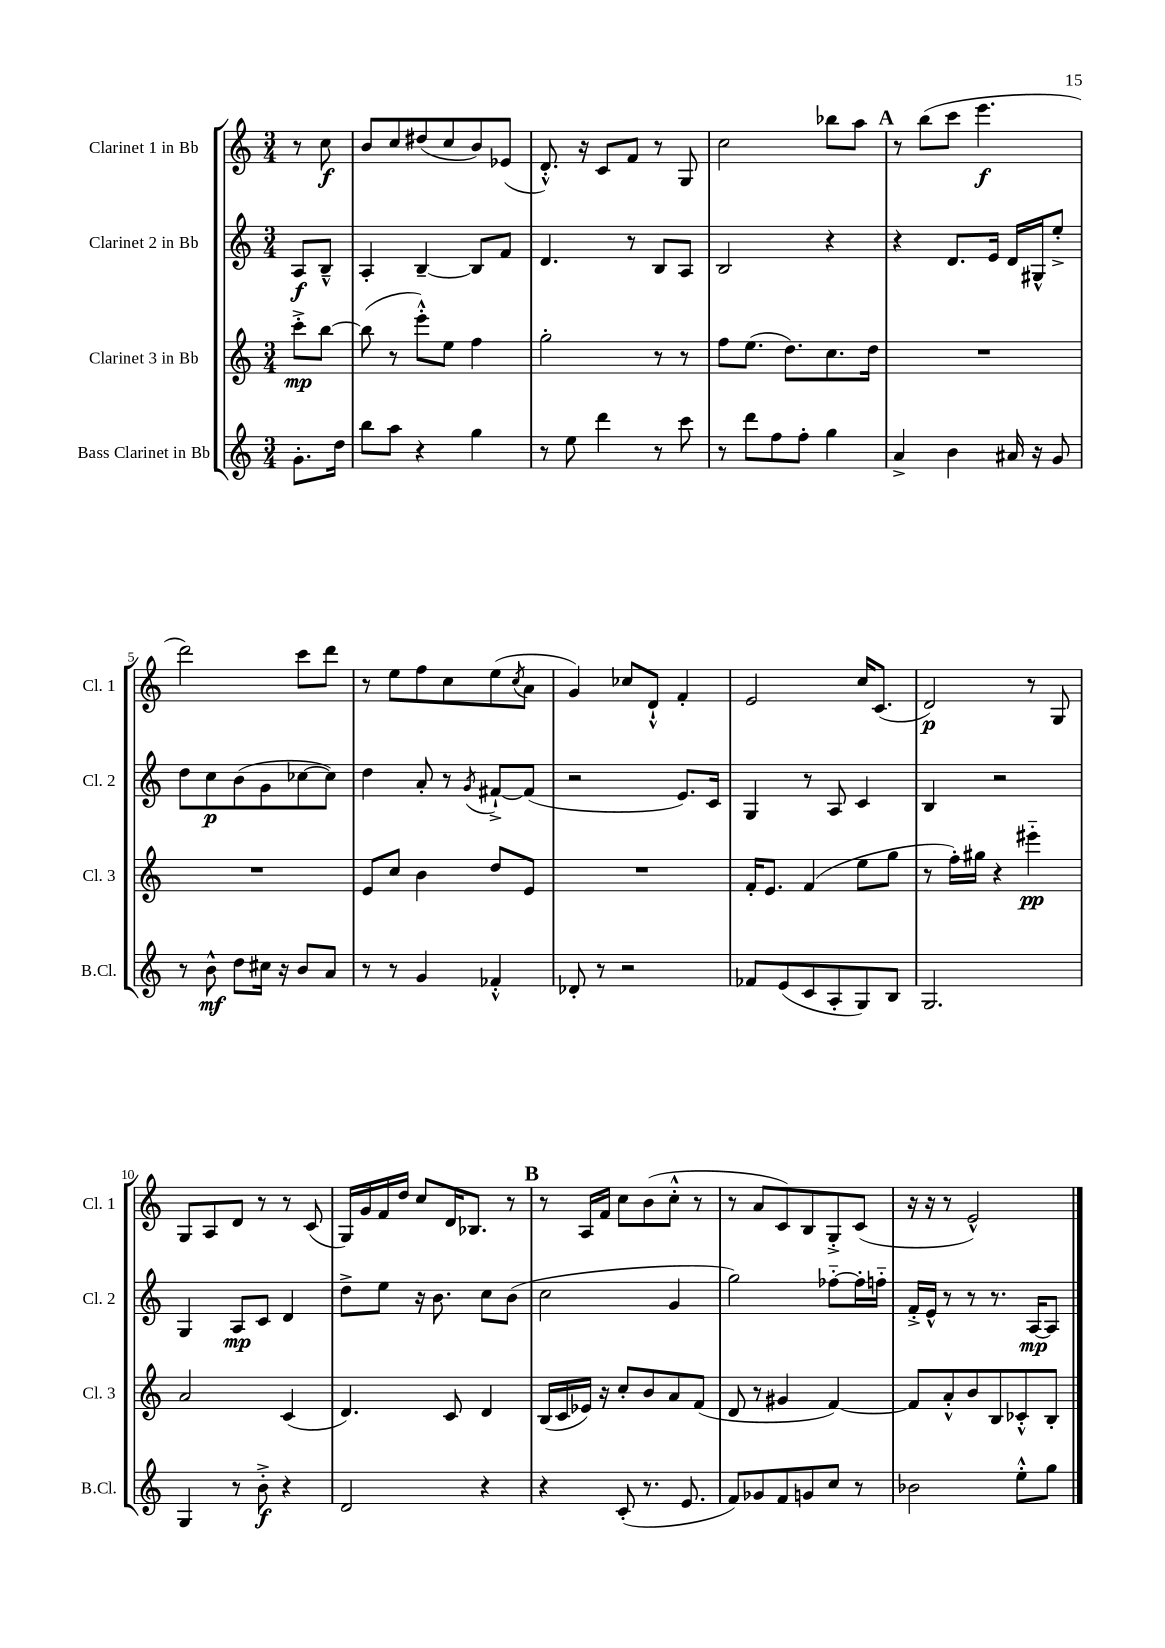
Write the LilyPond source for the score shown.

<<
\new StaffGroup <<
\new Staff = "s0" \with { instrumentName = "Clarinet 1 in Bb" shortInstrumentName = "Cl. 1" } {
    \clef treble \key c \major \numericTimeSignature \time 3/4 \partial 4
    r8 c''8\f |
    b'8 c''8 dis''8( c''8 b'8) ees'8( |
    d'8.-.-^) r16 c'8 f'8 r8 g8 |
    c''2 bes''8 a''8 |
    \mark \markup { \bold "A" } r8 b''8( c'''8 e'''4.\f |
    d'''2) c'''8 d'''8 |
    r8 e''8 f''8 c''8 e''8( \acciaccatura { c''8 } a'8 |
    g'4) ces''8 d'8-!-^ f'4-. |
    e'2 c''16 c'8.( |
    d'2\p) r8 g8 |
    g8 a8 d'8 r8 r8 c'8( |
    g16) g'16 f'16 d''16 c''8 d'16 bes8. r8 |
    \mark \markup { \bold "B" } r8 a16 f'16 c''8 b'8( c''8-.-^ r8 |
    r8 a'8 c'8) b8 g8-.-> c'8( |
    r16 r16 r8 e'2-^) \bar "|." |
}
\new Staff = "s1" \with { instrumentName = "Clarinet 2 in Bb" shortInstrumentName = "Cl. 2" } {
    \clef treble \key c \major \numericTimeSignature \time 3/4 \partial 4
    a8\f b8---^ |
    a4-. b4~-- b8 f'8 |
    d'4. r8 b8 a8 |
    b2 r4 |
    \mark \markup { \bold "A" } r4 d'8. e'16 d'16 gis16-^ e''8-.-> |
    d''8 c''8\p b'8( g'8 ces''8~ ces''8) |
    d''4 a'8-. r8 \acciaccatura { g'8 } fis'8~-!-> fis'8( |
    r2 e'8.) c'16 |
    g4 r8 a8 c'4 |
    b4 r2 |
    g4 a8\mp c'8 d'4 |
    d''8-> e''8 r16 b'8. c''8 b'8( |
    \mark \markup { \bold "B" } c''2 g'4 |
    g''2) fes''8~-_ fes''16-. f''16-_ |
    f'16-.-> e'16-^ r8 r8 r8. a16~\mp a8 \bar "|." |
}
\new Staff = "s2" \with { instrumentName = "Clarinet 3 in Bb" shortInstrumentName = "Cl. 3" } {
    \clef treble \key c \major \numericTimeSignature \time 3/4 \partial 4
    c'''8-.->\mp b''8~ |
    b''8( r8 e'''8-.-^) e''8 f''4 |
    g''2-. r8 r8 |
    f''8 e''8.( d''8.) c''8. d''16 |
    \mark \markup { \bold "A" } R2. |
    R2. |
    e'8 c''8 b'4 d''8 e'8 |
    R2. |
    f'16-. e'8. f'4( e''8 g''8 |
    r8 f''16-.) gis''16 r4 eis'''4-_\pp |
    a'2 c'4( |
    d'4.) c'8 d'4 |
    \mark \markup { \bold "B" } b16( c'16 ees'16) r16 c''8-. b'8 a'8 f'8( |
    d'8 r8 gis'4 f'4~) |
    f'8 a'8-.-^ b'8 b8 ces'8-.-^ b8-. \bar "|." |
}
\new Staff = "s3" \with { instrumentName = "Bass Clarinet in Bb" shortInstrumentName = "B.Cl." } {
    \clef treble \key c \major \numericTimeSignature \time 3/4 \partial 4
    g'8.-. d''16 |
    b''8 a''8 r4 g''4 |
    r8 e''8 d'''4 r8 c'''8 |
    r8 d'''8 f''8 f''8-. g''4 |
    \mark \markup { \bold "A" } a'4-> b'4 ais'16 r16 g'8 |
    r8 b'8-^\mf d''8 cis''16 r16 b'8 a'8 |
    r8 r8 g'4 fes'4-.-^ |
    des'8-. r8 r2 |
    fes'8 e'8( c'8 a8-. g8) b8 |
    g2. |
    g4 r8 b'8-.->\f r4 |
    d'2 r4 |
    \mark \markup { \bold "B" } r4 c'8-.( r8. e'8. |
    f'8) ges'8 f'8 g'8 c''8 r8 |
    bes'2 e''8-.-^ g''8 \bar "|." |
}
>>
>>
